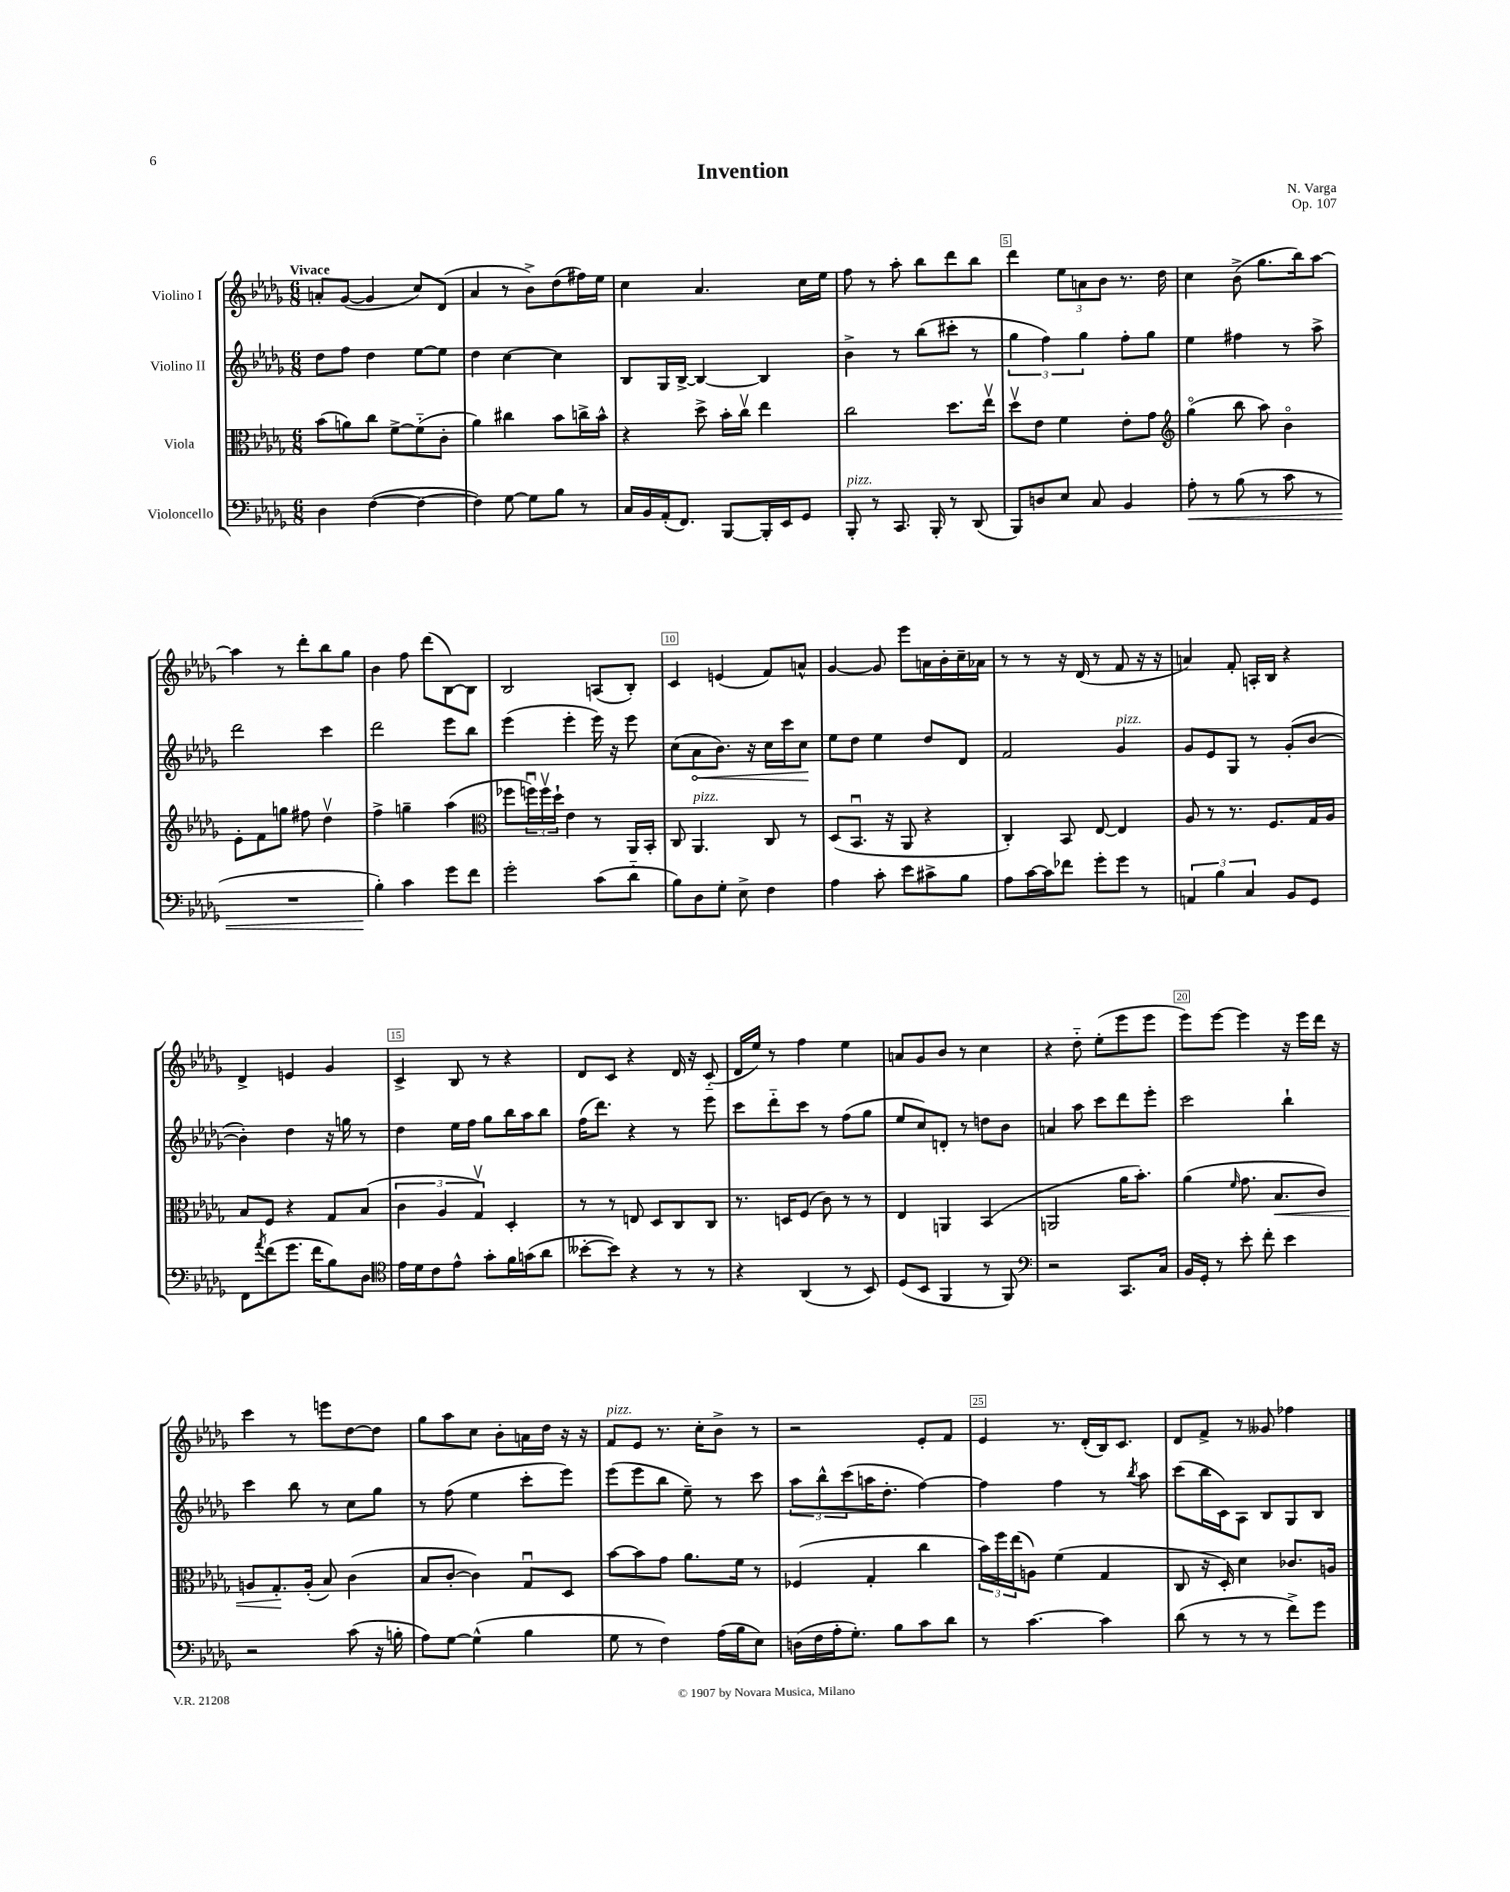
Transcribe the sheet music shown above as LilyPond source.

\header { title = "Invention" composer = "N. Varga" opus = "Op. 107" }
<<
\new StaffGroup <<
\new Staff = "s0" \with { instrumentName = "Violino I" } {
    \clef treble \key des \major \numericTimeSignature \time 6/8 \tempo "Vivace"
    a'8-. ges'8~( ges'4 c''8) des'8( |
    aes'4 r8 bes'8->) des''8( fis''16) ees''16 |
    c''4 aes'4. c''16 ees''16 |
    f''8 r8 aes''8-. bes''8 des'''8 bes''8 |
    des'''4 \tuplet 3/2 { ees''8 a'8 bes'8 } r8. des''16 |
    c''4 bes'8->( ges''8. bes''16) aes''8~ |
    aes''4 r8 des'''8-. bes''8 ges''8 |
    bes'4 f''8 des'''8( bes8~) bes8 |
    bes2 a8( bes8-.) |
    c'4 e'4( f'8) a'8-^ |
    ges'4~ ges'8 ees'''8 a'16 bes'16-. c''16-- aes'16 |
    r8 r8 r16 des'16( r8 f'8 r16 r16 |
    a'4) f'8-. a16-. bes16 r4 |
    des'4-> e'4 ges'4 |
    c'4-> bes8 r8 r4 |
    des'8 c'8 r4 des'16 r16 c'8-_( |
    des'16 ees''16) r8 f''4 ees''4 |
    a'8 ges'8 bes'8 r8 c''4 |
    r4 des''8-_ ees''8-.( ees'''8 ees'''8 |
    ees'''8) ees'''8~ ees'''4 r16 ees'''16 des'''16 r16 |
    c'''4 r8 e'''8 des''8~ des''8 |
    ges''8 aes''8 c''8 bes'8-. a'16 des''16 r16 r16 |
    f'8^\markup { \italic "pizz." } ees'8 r8. c''16-. bes'8-> r8 |
    r2 ees'8-. f'8 |
    ees'4 r8. des'16-.( bes16) c'8. |
    des'8 f'8-> r8 geses'8 fes''4 \bar "|." |
}
\new Staff = "s1" \with { instrumentName = "Violino II" } {
    \clef treble \key des \major \numericTimeSignature \time 6/8
    des''8 f''8 des''4 ees''8~ ees''8 |
    des''4 c''4~ c''4 |
    bes8 ges16 bes16~-> bes4~ bes4 |
    bes'4-> r8 bes''8( cis'''8-. r8 |
    \tuplet 3/2 { ges''4 f''4) ges''4 } f''8-. ges''8 |
    ees''4 fis''4 r8 aes''8-> |
    des'''2 c'''4 |
    des'''2 ees'''8 bes''8 |
    ees'''4( ees'''4-. ees'''16) r16 ees'''8 |
    c''8( \once \override Hairpin.circled-tip = ##t aes'8\< bes'8.) r16 c''16 c'''16 c''8\! |
    ees''8 des''8 ees''4 des''8 des'8 |
    f'2 ges'4^\markup { \italic "pizz." } |
    ges'8 ees'8 ges8 r8 ges'8-.( bes'8~ |
    bes'4-.) des''4 r16 g''16 r8 |
    des''4 ees''16 f''16 ges''8 bes''16 aes''16 bes''8 |
    f''16( des'''8.) r4 r8 ees'''8 |
    c'''8 des'''8-_ c'''8 r8 f''8( ges''8 |
    ees''8 c''8) d'8-. r8 d''8 bes'8 |
    a'4 aes''8 c'''8 des'''8 ees'''8-. |
    c'''2 bes''4-! |
    c'''4 bes''8 r8 c''8 ges''8 |
    r8 f''8( ees''4 c'''8-. ees'''8) |
    ees'''8( ees'''8 bes''8 ees''8--) r8 c'''8 |
    \tuplet 3/2 { aes''8 bes''8-^ c'''8( } a''16 des''8.-. f''4~) |
    f''4 f''4 r8 \acciaccatura { bes''8 } aes''8 |
    c'''8( bes''16 c'16) aes8 bes8 ges8 bes8 \bar "|." |
}
\new Staff = "s2" \with { instrumentName = "Viola" } {
    \clef alto \key des \major \numericTimeSignature \time 6/8
    bes'8( a'8) c''8 f'8~-> f'8-_( c'8-. |
    aes'4) cis''4 bes'8 c''16-> bes'16-^ |
    r4 des''8-> bes'16-. c''16\upbow ees''4 |
    c''2 des''8. ees''16\upbow |
    des''8\upbow ees'8 f'4 ees'8-. ges'8 |
    \clef treble ges''4\flageolet( bes''8 aes''8) bes'4\flageolet |
    ees'8-. f'8 g''8 fis''8 des''4\upbow |
    f''4-> g''4-- aes''4( |
    \clef alto fes''8 \tuplet 3/2 { f''16\downbow) f''16\upbow des''16-! } ees'4 r8 aes,16 bes,16-. |
    c8 aes,4.^\markup { \italic "pizz." } c8 r8 |
    des8( bes,8.\downbow r16 aes,8 r4 |
    c4-.) bes,8 ees8~ ees4 |
    aes8 r8 r8. f8. ges16 aes16 |
    bes8 f8 r4 ges8 bes8( |
    \tuplet 3/2 { c'4 aes4 ges4\upbow) } des4-. |
    r8 r8 e8 des8 c8 c8 |
    r8. d16 f8( c'8) r8 r8 |
    ees4 a,4 bes,4( |
    a,2 aes'16 bes'8.-.) |
    aes'4( \grace { f'16 } ges'8. bes8.\< c'8) |
    a8 ges8.-.\! a16-.( bes8) c'4( |
    bes8 c'8~-. c'4) ges8\downbow des8 |
    bes'8~ bes'8 ges'8 aes'8. f'16 r8 |
    fes4( ges4-. c''4 |
    \tuplet 3/2 { bes'16) f''16 ees''16( } a8) f'4( ges4 |
    c8 r16 des16-.) des'4 ces'8. a16 \bar "|." |
}
\new Staff = "s3" \with { instrumentName = "Violoncello" } {
    \clef bass \key des \major \numericTimeSignature \time 6/8
    des4 f4~( f4~ |
    f4) ges8~ ges8 bes8 r8 |
    c16 bes,16 aes,16-.( f,8.) bes,,8~ bes,,16-. ees,16 ges,8 |
    bes,,8-.^\markup { \italic "pizz." } r8 c,8. bes,,16-. r8 des,8( |
    bes,,8) d8 ees8 c8 bes,4 |
    aes8-.\< r8 bes8( r8 c'8 r8 |
    R2. |
    bes4-.\!) c'4 ges'8 f'8 |
    ges'2-. c'8( des'8-_ |
    bes8) des8 ges8-. ees8-> f4 |
    aes4 c'8-. ees'8 cis'8-> bes8 |
    aes8 c'16~ c'16 fes'8 ges'8-. ges'8 r8 |
    \tuplet 3/2 { a,4 bes4 c4 } bes,8 ges,8 |
    f,8 \acciaccatura { aes'8 } f'8( ges'8. f'16 bes8) des8 |
    \clef tenor ees'16 des'16 c'8 ees'8-^ ges'8-. f'16 g'16( aes'8 |
    beses'8~-. beses'8) r4 r8 r8 |
    r4 aes,4( r8 bes,8) |
    des8( bes,8 f,4 r8 f,8) |
    \clef bass r2 c,8. c16 |
    bes,16 ges,16-. r8 ees'8-. f'8-. ees'4 |
    r2 c'8( r16 b16-. |
    aes8) ges8~ ges4-^( bes4 |
    ges8 r8 f4) aes16( bes16 ees8) |
    d16( f16 aes16-. ges8.-.) bes8 c'8 des'8 |
    r8 c'4.~ c'4 |
    des'8( r8 r8 r8 f'8->) ges'8 \bar "|." |
}
>>
>>
\layout { \context { \Score \override BarNumber.break-visibility = ##(#f #t #t) barNumberVisibility = #(every-nth-bar-number-visible 5) \override BarNumber.stencil = #(make-stencil-boxer 0.1 0.3 ly:text-interface::print) } }
